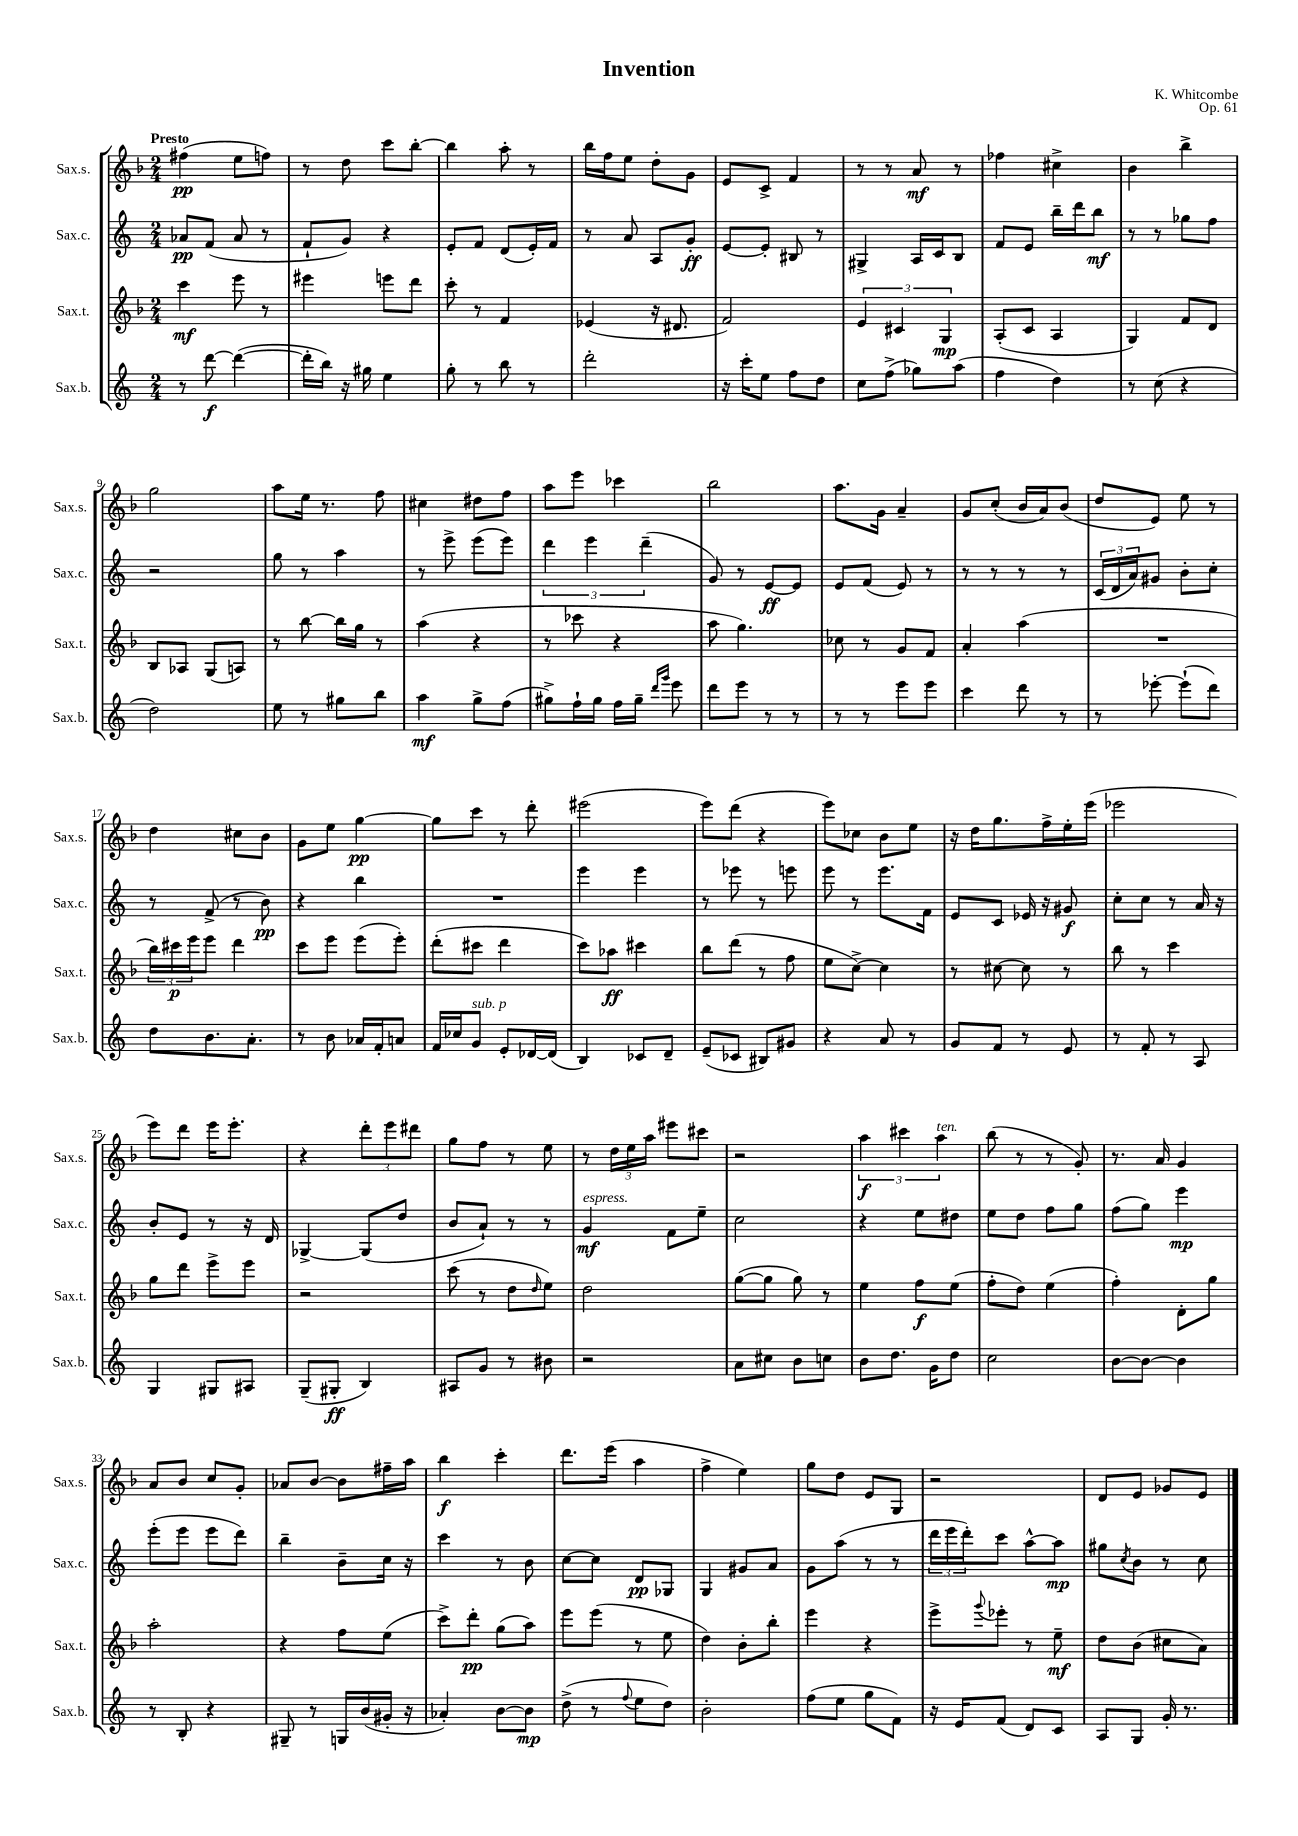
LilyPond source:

\header { title = "Invention" composer = "K. Whitcombe" opus = "Op. 61" }
<<
\new StaffGroup <<
\new Staff = "s0" \with { instrumentName = "Sax.s." shortInstrumentName = "Sax.s." } {
    \clef treble \key f \major \numericTimeSignature \time 2/4 \tempo "Presto"
    fis''4\pp( e''8 f''8) |
    r8 d''8 c'''8 bes''8~-. |
    bes''4 a''8-. r8 |
    bes''16 f''16 e''8 d''8-. g'8 |
    e'8 c'8-> f'4 |
    r8 r8 a'8\mf r8 |
    fes''4 cis''4-> |
    bes'4 bes''4-> |
    g''2 |
    a''8 e''16 r8. f''8 |
    cis''4 dis''8 f''8 |
    a''8 e'''8 ces'''4 |
    bes''2 |
    a''8. g'16 a'4-- |
    g'8 c''8-.( bes'16 a'16) bes'8( |
    d''8 e'8) e''8 r8 |
    d''4 cis''8 bes'8 |
    g'8 e''8 g''4~\pp |
    g''8 c'''8 r8 d'''8-. |
    eis'''2( |
    e'''8) d'''8( r4 |
    e'''8) ces''8 bes'8 e''8 |
    r16 d''16 g''8. f''16-> e''16-. e'''16( |
    ees'''2 |
    e'''8) d'''8 e'''16 e'''8.-. |
    r4 \tuplet 3/2 { d'''8-. e'''8 dis'''8 } |
    g''8 f''8 r8 e''8 |
    r8 \tuplet 3/2 { d''16 e''16 a''16 } eis'''8 cis'''8 |
    r2 |
    \tuplet 3/2 { a''4\f cis'''4 a''4^\markup { \italic "ten." } } |
    bes''8( r8 r8 g'8-.) |
    r8. a'16 g'4 |
    a'8 bes'8 c''8 g'8-. |
    aes'8 bes'8~ bes'8 fis''16-- a''16 |
    bes''4\f c'''4-. |
    d'''8. e'''16( a''4 |
    f''4-> e''4) |
    g''8 d''8 e'8 g8 |
    r2 |
    d'8 e'8 ges'8 e'8 \bar "|." |
}
\new Staff = "s1" \with { instrumentName = "Sax.c." shortInstrumentName = "Sax.c." } {
    \clef treble \key c \major \numericTimeSignature \time 2/4
    aes'8\pp f'8( aes'8 r8 |
    f'8-! g'8) r4 |
    e'8-. f'8 d'8( e'16-.) f'16 |
    r8 a'8 a8 g'8-.\ff |
    e'8~ e'8-. bis8 r8 |
    gis4-> a16 c'16 b8 |
    f'8 e'8 b''16-- d'''16 b''8\mf |
    r8 r8 ges''8 f''8 |
    r2 |
    g''8 r8 a''4 |
    r8 e'''8-> e'''8( e'''8) |
    \tuplet 3/2 { d'''4 e'''4 d'''4--( } |
    g'8) r8 e'8~\ff e'8 |
    e'8 f'8( e'8) r8 |
    r8 r8 r8 r8 |
    \tuplet 3/2 { c'16( d'16 a'16) } gis'8 b'8-. c''8-. |
    r8 f'8->( r8 b'8\pp) |
    r4 b''4 |
    R2 |
    e'''4 e'''4 |
    r8 ees'''8 r8 e'''8 |
    e'''8 r8 e'''8. f'16 |
    e'8 c'8 ees'16 r16 gis'8\f |
    c''8-. c''8 r8 a'16 r16 |
    b'8-. e'8 r8 r16 d'16 |
    ges4~-> ges8( d''8 |
    b'8 a'8-!) r8 r8 |
    g'4\mf^\markup { \italic "espress." } f'8 e''8-- |
    c''2 |
    r4 e''8 dis''8 |
    e''8 d''8 f''8 g''8 |
    f''8( g''8) e'''4\mp |
    e'''8-.( e'''8 e'''8 d'''8) |
    b''4-- b'8-- c''16 r16 |
    c'''4 r8 b'8 |
    c''8~ c''8 d'8\pp ges8 |
    g4 gis'8 a'8 |
    g'8 a''8( r8 r8 |
    \tuplet 3/2 { d'''16 e'''16 d'''16-.) } c'''8 a''8~-^ a''8\mp |
    gis''8 \acciaccatura { c''8 } b'8 r8 c''8 \bar "|." |
}
\new Staff = "s2" \with { instrumentName = "Sax.t." shortInstrumentName = "Sax.t." } {
    \clef treble \key f \major \numericTimeSignature \time 2/4
    c'''4\mf e'''8 r8 |
    eis'''4 e'''8 d'''8 |
    c'''8-. r8 f'4 |
    ees'4( r16 dis'8. |
    f'2) |
    \tuplet 3/2 { e'4 cis'4 g4\mp } |
    a8-.( c'8 a4 |
    g4) f'8 d'8 |
    bes8 aes8 g8( a8) |
    r8 bes''8~ bes''16 g''16 r8 |
    a''4( r4 |
    r8 ces'''8 r4 |
    a''8 g''4.) |
    ces''8 r8 g'8 f'8 |
    a'4-. a''4( |
    R2 |
    \tuplet 3/2 { bes''16) cis'''16\p e'''16 } e'''8 d'''4 |
    c'''8 e'''8 e'''8( e'''8-.) |
    d'''8-.( cis'''8 d'''4 |
    c'''8) aes''8\ff cis'''4 |
    bes''8 d'''8( r8 f''8 |
    e''8 c''8~->) c''4 |
    r8 cis''8~ cis''8 r8 |
    bes''8 r8 c'''4 |
    g''8 d'''8 e'''8-> e'''8 |
    r2 |
    c'''8( r8 d''8 \grace { d''16 } e''8) |
    d''2 |
    g''8~( g''8 g''8) r8 |
    e''4 f''8\f e''8( |
    f''8-. d''8) e''4( |
    f''4-.) d'8-. g''8 |
    a''2-. |
    r4 f''8 e''8( |
    c'''8->) d'''8-.\pp g''8( a''8) |
    e'''8 e'''8( r8 e''8 |
    d''4) bes'8-. bes''8-. |
    e'''4 r4 |
    e'''8-> \appoggiatura { g'''8 } ees'''8-. r8 e''8--\mf |
    d''8 bes'8( cis''8 a'8) \bar "|." |
}
\new Staff = "s3" \with { instrumentName = "Sax.b." shortInstrumentName = "Sax.b." } {
    \clef treble \key c \major \numericTimeSignature \time 2/4
    r8 d'''8~\f d'''4~( |
    d'''16-. b''16) r16 gis''16 e''4 |
    g''8-. r8 b''8 r8 |
    d'''2-. |
    r16 c'''16-. e''8 f''8 d''8 |
    c''8 f''8->( ges''8) a''8( |
    f''4 d''4) |
    r8 c''8( r4 |
    d''2) |
    e''8 r8 gis''8 b''8 |
    a''4\mf g''8-> f''8( |
    gis''8->) f''16-! gis''16 f''16 gis''16-- \grace { d'''16 g'''16 } e'''8 |
    d'''8 e'''8 r8 r8 |
    r8 r8 e'''8 e'''8 |
    c'''4 d'''8 r8 |
    r8 ees'''8~-. ees'''8-!( d'''8) |
    d''8 b'8. a'8.-. |
    r8 b'8 aes'16 f'16-. a'8 |
    f'16 ces''16 g'8^\markup { \italic "sub. p" } e'8-. des'16~ des'16( |
    b4) ces'8 d'8-- |
    e'8--( ces'8 bis8) gis'8 |
    r4 a'8 r8 |
    g'8 f'8 r8 e'8 |
    r8 f'8-. r8 a8 |
    g4 gis8 ais8 |
    g8--( gis8-.\ff b4) |
    ais8 g'8 r8 bis'8 |
    r2 |
    a'8 cis''8 b'8 c''8 |
    b'8 d''8. g'16 d''8 |
    c''2 |
    b'8~ b'8~ b'4 |
    r8 b8-. r4 |
    gis8-- r8 g16 b'16( gis'16-. r16 |
    aes'4-.) b'8~ b'8\mp |
    d''8->( r8 \appoggiatura { f''8 } e''8 d''8) |
    b'2-. |
    f''8( e''8 g''8 f'8) |
    r16 e'16 f'8( d'8) c'8 |
    a8 g8 g'16-. r8. \bar "|." |
}
>>
>>
